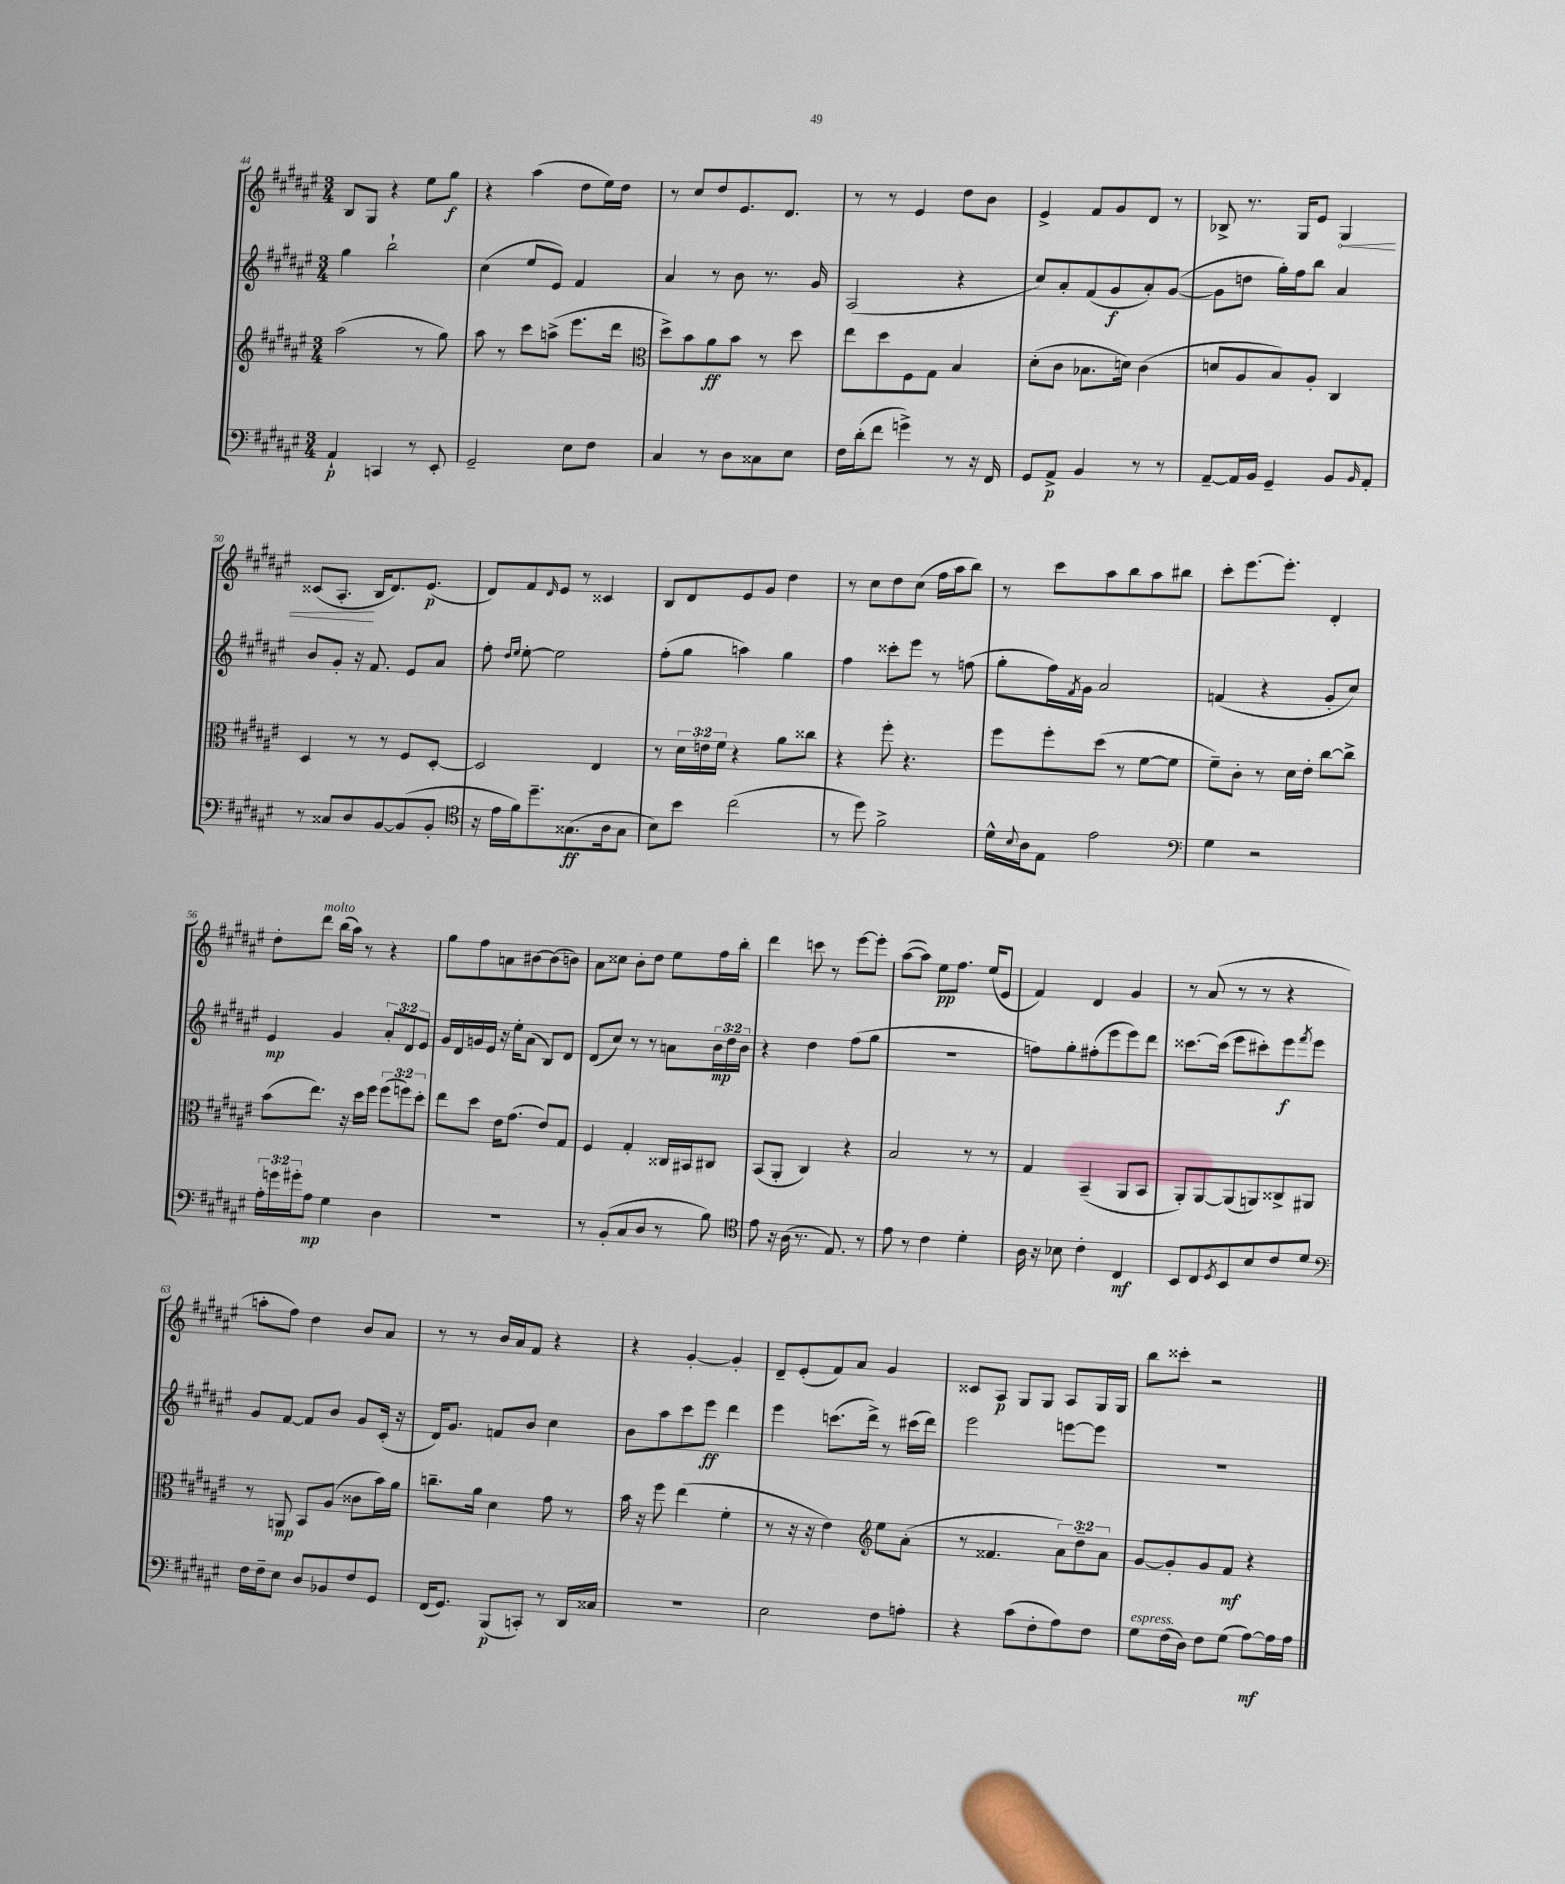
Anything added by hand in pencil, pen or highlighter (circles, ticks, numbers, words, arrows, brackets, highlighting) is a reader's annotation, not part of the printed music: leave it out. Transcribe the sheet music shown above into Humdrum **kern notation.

**kern	**kern	**kern	**kern
*staff4	*staff3	*staff2	*staff1
*clefF4	*clefG2	*clefG2	*clefG2
*k[f#c#g#d#a#e#]	*k[f#c#g#d#a#e#]	*k[f#c#g#d#a#e#]	*k[f#c#g#d#a#e#]
*M3/4	*M3/4	*M3/4	*M3/4
4AA#`	(2aa#	4gg#	8B
.	.	.	8G#
4CC	.	2bb`	4r
8r	8r	.	8ee#
8EE#'	8gg#)	.	8gg#
=	=	=	=
2GG#~	8aa#	(4cc#	4r
.	8r	.	.
.	8ccc#	8ee#	(4aa#
.	(8aa^	8e#)	.
8E#	8.eee#	4f#	8dd#
8F#	.	.	16ee#)
.	16ddd#	.	16dd#
=	=	=	=
*	*clefC3	*	*
4C#	8dd#^)	4a#	8r
.	8b	.	8cc#
8r	8a#	8r	8dd#
8D#	8b	8b	8.e#
8C##	8r	8.r	.
.	.	.	8.d#
8E#	8dd#	.	.
.	.	16g#	.
=	=	=	=
16F#	8ee#	(2A#	8r
(16d#'	.	.	.
8f#	8dd#	.	8r
4g^)	8F#	.	4e#
.	8G#	.	.
8r	4B	4r	8dd#
16r	.	.	8b
16FF#	.	.	.
=	=	=	=
8GG#	(8d#'	8cc#)	4e#^
8AA#^	8c#	8a#'	.
4BB	8.B-	(8f#	8f#
.	.	8g#	8g#
.	16d)	.	.
8r	(4c#	8a#')	8d#
8r	.	([8g#	8r
=	=	=	=
[8AA#~	8d	8g#]	8B-^
16AA#]	8A#	8dd	8.r
16BB	.	.	.
4GG#~	8B)	16gg#')	.
.	.	16ff#	16G#
.	8A#'	8bb	8e#
8BB	4C#	4a#	4G#
16qqBB	.	.	.
8AA#'	.	.	.
=	=	=	=
8r	4D#	8b	(8c##
8C##	.	8g#'	8.A#'
8D#	8r	16r	.
.	.	8.f#	16B
[8BB	8r	.	8.d#)
(8BB]	8F#	8e#	.
.	.	.	(8.e#
8BB'	[8D#'	8a#	.
=	=	=	=
*clefC4	*	*	*
16r	2D#]	8ff#'	8d#)
16e#	.	.	.
.	.	16qqdd#	.
.	.	16qqee#	.
16f#)	.	[8ee#'	8f#
8.dd#~	.	.	.
.	.	.	16qqd#
.	.	2ee#]	8e#
(8.G##	.	.	8r
.	4E#	.	4c##
16A#	.	.	.
8G##	.	.	.
=	=	=	=
8B)	8r	(8ff#'	8B
8b	24d#	8gg#	8d#
.	24e	.	.
.	24f#	.	.
(2cc#	4r	4aa)	8e#
.	.	.	8g#
.	8a#	4gg#	4dd#
.	8cc##	.	.
=	=	=	=
8r	4r	4ff#	8r
8dd#)	.	.	8cc#
2f#^	8ff#'	8ccc##'	8dd#
.	4.r	8eee#	(8cc#
.	.	8r	16ff#
.	.	.	16aa#
.	.	(8ff	8bb)
=	=	=	=
16d#^^	8ff#	8gg#'	8r
8qqB	.	.	.
16A#	.	.	.
8E#	8ff#'	16ff#)	8ccc#
.	.	8qf#	.
.	.	16g#	.
2e#	(8dd#	2a#	8aa#
.	8r	.	8bb
.	[8f#	.	8aa#
.	8f#]	.	8bb#
=	=	=	=
*clefF4	*	*	*
4G#	8f#~)	(4f	8ccc#'
.	8c#'	.	[8.eee#
2r	8r	4r	.
.	.	.	8.eee#']
.	16d#	.	.
.	16e#'	.	.
.	[8cc#	8g#'	4d#'
.	8cc#^]	8cc#)	.
=	=	=	=
24A#'	(8b	4e#	8dd#'
24g	.	.	.
24g#'	.	.	.
8A#	8.ee#)	.	8ddd#
4G#	.	4g#	(16bb
.	16r	.	16aa#)
.	16dd#	.	8r
.	16ff#	.	.
4D#	(12ff#	12a#'	4r
.	12ff)	12d#	.
.	12dd#'	12e#	.
=	=	=	=
2.r	8ee#	16g#	8gg#
.	.	16d#	.
.	8dd#	16g	8ff#
.	.	16e#	.
.	16e#	16r	8a
.	(8.g#	16ee#'	.
.	.	(8a#	[8b#
.	8e#)	8B)	(8b#]
.	8G#	8d#	8b)
=	=	=	=
8r	4F#	(8d#	8a#
(8BB'	.	8cc#)	8cc##
8C#	4G#'	8r	8b'
8D#	.	8r	8dd#
8r	16C##	8a	8ee#
.	16BB#	.	.
8B)	8C#	24b	16ff#
.	.	24dd#	.
.	.	.	16bb'
.	.	24b	.
=	=	=	=
*clefC4	*	*	*
8e#	(8BB	4r	4ddd#
16r	8AA#'	.	.
(16A#	.	.	.
8.r	4C#)	4dd#	8ccc
.	.	.	8r
8.E#)	.	.	.
.	4r	(8ff#	[8eee#
8r	.	8gg#	8eee#']
=	=	=	=
8e#	2B	2.r	([8aa#
8r	.	.	8aa#])
4c#	.	.	8ee#
.	.	.	8.ff#
4d#'	8r	.	.
.	.	.	(16ee#
.	8r	.	8e#
=	=	=	=
16A#	4G#	8ff)	4f#)
16r	.	.	.
8B-	.	8gg#'	.
4c#'	(4BB~	(8ff#'	4d#
.	.	8eee#	.
4C#	8AA#	8eee#)	4g#
.	8BB	8ddd#	.
=	=	=	=
8BB	8AA#')	[8.ccc##	8r
8C#	[8AA#	.	(8a#
.	.	(16ccc##]	.
8qD#	.	.	.
8BB	(8AA#]	8eee#	8r
8B	8AA)	8ccc#')	8r
8c#	8C##^	8eee#	4r
.	.	8qfff#	.
8d#	8AA#	8eee#	.
=	=	=	=
*clefF4	*	*	*
16F#	8r	8g#	8aa'
16F#~	.	.	.
8E#	8AA	[8f#	8ff#)
8D#	8BB	8f#]	4dd#
8BB-	(8A#	8b	.
8F#	8c##	8g#	8b
8GG#	16b)	(16c#'	8a#
.	16a#	16r	.
=	=	=	=
(16FF#	8.cc~	16d#)	8r
8.GG#)	.	8.g#	.
.	.	.	8r
.	16a#	.	.
(8BBB	4d#	8f	16b
.	.	.	16a#
8CC')	.	8b	8f#
8r	8g#	4cc#	4r
16DD#	8r	.	.
16C##	.	.	.
=	=	=	=
2.r	16b	8b	4r
.	16r	.	.
.	8ff#	8aa#	.
.	(4ee#	8ccc#	[4g#'
.	.	8eee#	.
.	4f#'	4ddd#	4g#']
=	=	=	=
2E#	8r	4eee#	8d#~
.	16r	.	(8e#'
.	16r	.	.
.	4e#)	(8.ccc	8f#)
.	.	.	8a#
.	.	16ddd#^)	.
*	*clefG2	*	*
8F#	8ee#	8r	4g#
8A'	(8a#'	(16ccc#	.
.	.	16ddd#)	.
=	=	=	=
4r	8r	2eee#	8c##
.	4.f##	.	8A#
(8c#	.	.	8G#
8F#'	.	.	8G#
8A#)	12a#)	[8eee	8A#
.	12dd#~	.	.
8F#	.	8eee]	16G#
.	12a#	.	.
.	.	.	16G#
=	=	=	=
8G#	[8g#	2.r	8bb
(16F#	8g#']	.	8ccc##'
16D#)	.	.	.
8F#	8g#	.	2r
(8G#	8f#	.	.
[8A#)	4r	.	.
16A#]	.	.	.
16A#	.	.	.
==	==	==	==
*-	*-	*-	*-
